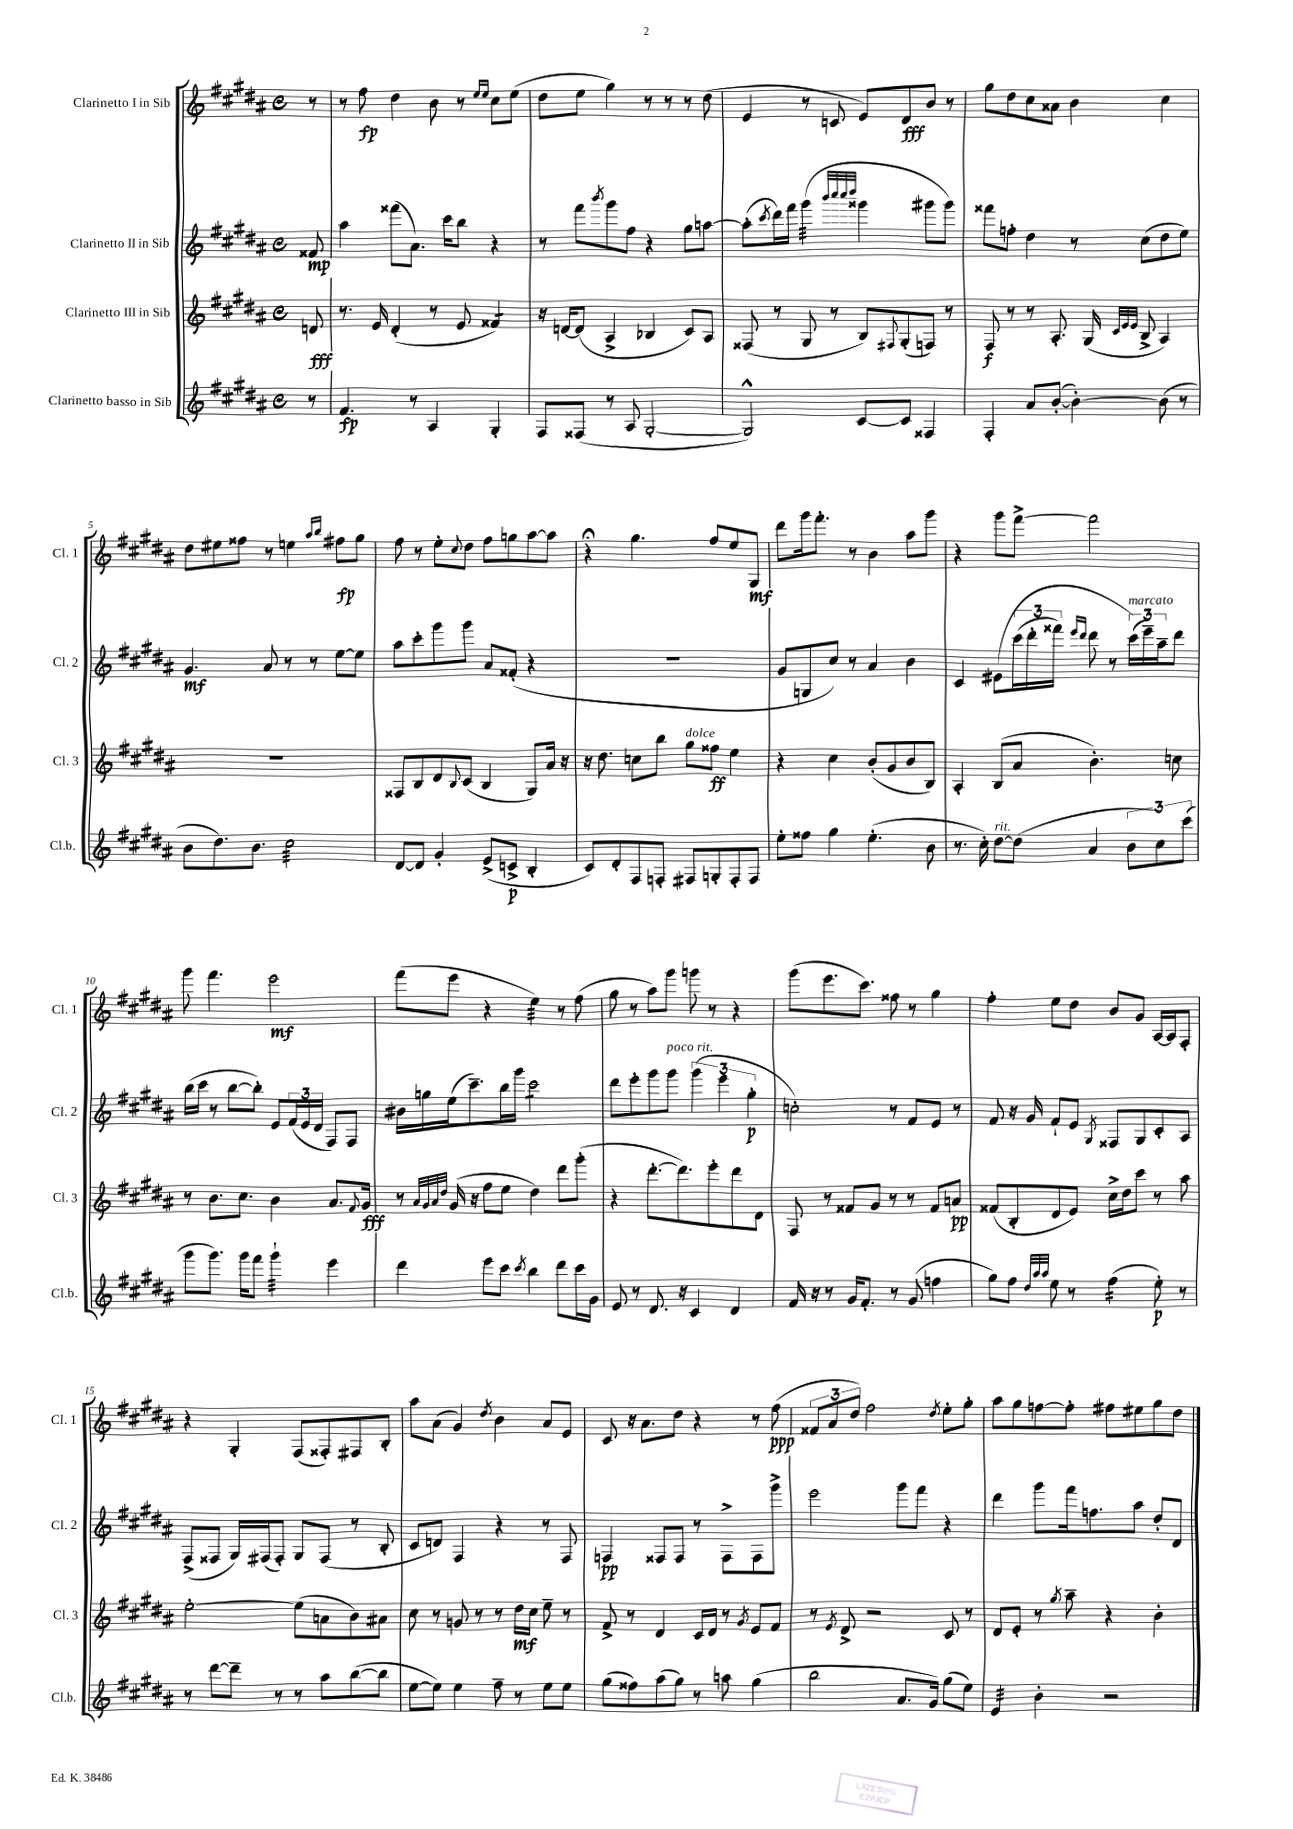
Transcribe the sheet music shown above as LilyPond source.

<<
\new StaffGroup <<
\new Staff = "s0" \with { instrumentName = "Clarinetto I in Sib" shortInstrumentName = "Cl. 1" } {
    \clef treble \key b \major \defaultTimeSignature \time 4/4 \partial 8
    r8 |
    r8 fis''8\fp dis''4 b'8 r8 \grace { e''16 e''16 } cis''8 e''8( |
    dis''8 e''8 gis''4) r8 r8 r8 dis''8( |
    e'4 r8 c'8 e'8) dis'8\fff b'8 r8 |
    gis''8 dis''8 cis''8 aisis'8 b'4 cis''4 |
    dis''8 eis''8 fisis''8 r8 e''4 \grace { ais''16 b''16 } fis''8\fp gis''8 |
    fis''8 r8 e''8-. \appoggiatura { cis''8 } dis''8 fis''8 g''8 ais''8~ ais''8 |
    r4\fermata gis''4. fis''8 e''8 gis8\mf |
    dis'''8 gis'''16 fis'''8.-. r8 b'4 ais''8 gis'''8 |
    r4 gis'''8 fis'''8~-> fis'''2 |
    gis'''8 fis'''4. e'''2\mf |
    fis'''8( e'''8 r4 e''4:32) r8 fis''8( |
    gis''8 r8 ais''8) gis'''8 g'''8 r8 r4 |
    gis'''8( e'''8. cis'''8.) fisis''8 r8 gis''4 |
    fis''4-. e''8 dis''8 b'8 gis'8 ais16~ ais16 fis8-. |
    r4 gis4-. fis8( fisis8-.) fis8 b8-. |
    ais''8 ais'8( gis'4) \acciaccatura { dis''8 } b'4 ais'8 e'8 |
    cis'8 r16 ais'8. dis''8 r4 r8 fis''8\ppp( |
    \tuplet 3/2 { fisis'8 ais'8 dis''8) } fis''2 \acciaccatura { dis''8 } e''8-. gis''8-. |
    ais''8 gis''8 f''8~ f''8-. fis''8 eis''8 gis''8 dis''8 \bar "|." |
}
\new Staff = "s1" \with { instrumentName = "Clarinetto II in Sib" shortInstrumentName = "Cl. 2" } {
    \clef treble \key b \major \defaultTimeSignature \time 4/4 \partial 8
    fisis'8\mp |
    ais''4 fisis'''8( ais'8.) cis'''16 b''8 r4 |
    r8 fis'''8 \acciaccatura { b'''8 } gis'''8 fis''8 r4 gis''8 a''8~ |
    a''8-.( \acciaccatura { cis'''8 } dis'''16) fis'''16 gis'''4:32( \grace { b'''32 cis''''32 cis''''32 dis''''32 } gisis'''4 gis'''8 gis'''8) |
    fisis'''8 f''8-. dis''4 r8 cis''8( dis''8 e''8) |
    gis'4.\mf ais'8 r8 r8 e''8~ e''8 |
    ais''8 cis'''8-. gis'''8 gis'''8 ais'8 fisis'8-.( r4 |
    R1 |
    gis'8 g8 cis''8) r8 ais'4 b'4 |
    cis'4 eis'8\( \tuplet 3/2 { cis'''16( dis'''16-. fisis'''16) } \grace { e'''16 dis'''16 } dis'''8 r8 \tuplet 3/2 { cis'''16^\markup { \italic "marcato" }(\) e'''16--) ais''16-- } dis'''8 |
    b''16( cis'''16 r8 b''8~ b''8-.) e'8 \tuplet 3/2 { fis'16( e'16 dis'16 } fis8) fis8 |
    bis'16 g''16 e''16( cis'''8.--) b''16 gis'''16 cis'''2:8 |
    dis'''8 e'''8-. gis'''8 gis'''8^\markup { \italic "poco rit." } \tuplet 3/2 { gis'''4( e'''4 gis''4-.\p } |
    c''2-.) r8 fis'8 e'8 r8 |
    fis'8 r16 gis'16 fis'8-! e'8 \acciaccatura { gis8 } fisis8 gis8 cis'8-. ais8 |
    fis8->( fisis8 gis16) fis16( fis8-.) gis8 fis8( r8 b8-. |
    cis'8 d'8) fis4 r4 r8 fis8 |
    f4\pp fisis8 fisis8 r8 fisis8-> fisis8 gis'''8-> |
    e'''2 gis'''8 fis'''8 r4 |
    dis'''4 gis'''8 fis'''16 f''8. ais''8 dis''8-. dis'8 \bar "|." |
}
\new Staff = "s2" \with { instrumentName = "Clarinetto III in Sib" shortInstrumentName = "Cl. 3" } {
    \clef treble \key b \major \defaultTimeSignature \time 4/4 \partial 8
    d'8\fff |
    r8. e'16 dis'4-.( r8 e'8 fisis'4:8) |
    r16 d'16~ d'8( ais4-> bes4 cis'8) ais8 |
    fisis8( r8 gis8 r8 b8) \appoggiatura { fis8 } gis8-.( f8) r8 |
    fis8\f r8 r8 ais8.-. gis16( \grace { cis'32 e'32 e'32 } b8-> ais4) |
    R1 |
    fisis8 b8 dis'8 \appoggiatura { b8 } cis'8( b4 gis8) ais'16 r16 |
    r16 dis''8. c''8 b''8 gis''8^\markup { \italic "dolce" } fisis''8\ff e''4 |
    r4 cis''4 b'8-.( gis'8 b'8 b8) |
    ais4-. b8( ais'8 b'4.-.) c''8 |
    r8 b'8. cis''8. b'4 ais'8. \appoggiatura { fis'8 } gis'16\fff |
    r8 \grace { ais'32 gis'32 ais'32 dis''32 } gis'16( r16 fis''8 e''8 dis''4) dis'''8 gis'''8-.( |
    r4 dis'''8.~-. dis'''8.) e'''8-. dis'''8 dis'8 |
    fis8 r8 fisis'8 gis'8 r8 r8 fisis'8 a'8\pp |
    fisis'8( b8-. dis'8 e'8) cis''16-> dis''16 cis'''8 r8 ais''8 |
    e''2~-. e''8( a'8 b'8) ais'8 |
    cis''8 r8 g'8 r8 r8 dis''16\mf cis''16 e''8-- r8 |
    fis'8-> r8 dis'4 cis'16 dis'16 r8 \acciaccatura { gis'8 } e'8 fis'8 |
    r8 \acciaccatura { e'8 } dis'8-> r2 cis'8 r8 |
    dis'8 e'8-. r8 \acciaccatura { gis''8 } ais''8-- r4 b'4-. \bar "|." |
}
\new Staff = "s3" \with { instrumentName = "Clarinetto basso in Sib" shortInstrumentName = "Cl.b." } {
    \clef treble \key b \major \defaultTimeSignature \time 4/4 \partial 8
    r8 |
    fis'4.\fp r8 ais4 gis4-. |
    fis8 fisis8( r8 ais8 gis2~-. |
    gis2-^) cis'8~ cis'8 fisis4 |
    fis4-. ais'8 b'8~-.( b'4~-.) b'8( r8 |
    b'8 dis''8.) b'8. cis''2:32 |
    dis'8~ dis'8 gis'4-. e'8->( c'8->\p b4-. |
    cis'8) dis'8-. fis8 f8-. fis8 g8-. fis8-. fis8 |
    e''8-. fisis''8 gis''4 e''4.-.( b'8 |
    r8. cis''16-.) dis''8~^\markup { \italic "rit." } dis''8( ais'4 \tuplet 3/2 { b'8 cis''8) cis'''8( } |
    gis'''8 gis'''8.) gis'''16 fis'''8 gis'''4:32-! e'''4 |
    dis'''4 e'''8 cis'''8 \acciaccatura { cis'''8 } b''4 dis'''8 cis'''16 gis'16 |
    e'8 r8 dis'8. r16 cis'4 dis'4 |
    fis'16 r16 r8 gis'16 fis'8.-. r8 gis'8( f''4 |
    gis''8) fis''8 \grace { dis''32 ais''32 ais''32 } e''8 r8 fis''4:16( e''8-.\p) r8 |
    r8 dis'''8~ dis'''8-- r8 r8 ais''8 b''8~( b''8 |
    e''8~ e''8) e''4 fis''8-- r8 e''8 e''8 |
    gis''8( fisis''8) ais''8( gis''8) r8 a''8 gis''4( |
    b''2 ais'8. gis'16) gis''8( e''8) |
    e'4:32 b'4-. r2 \bar "|." |
}
>>
>>
